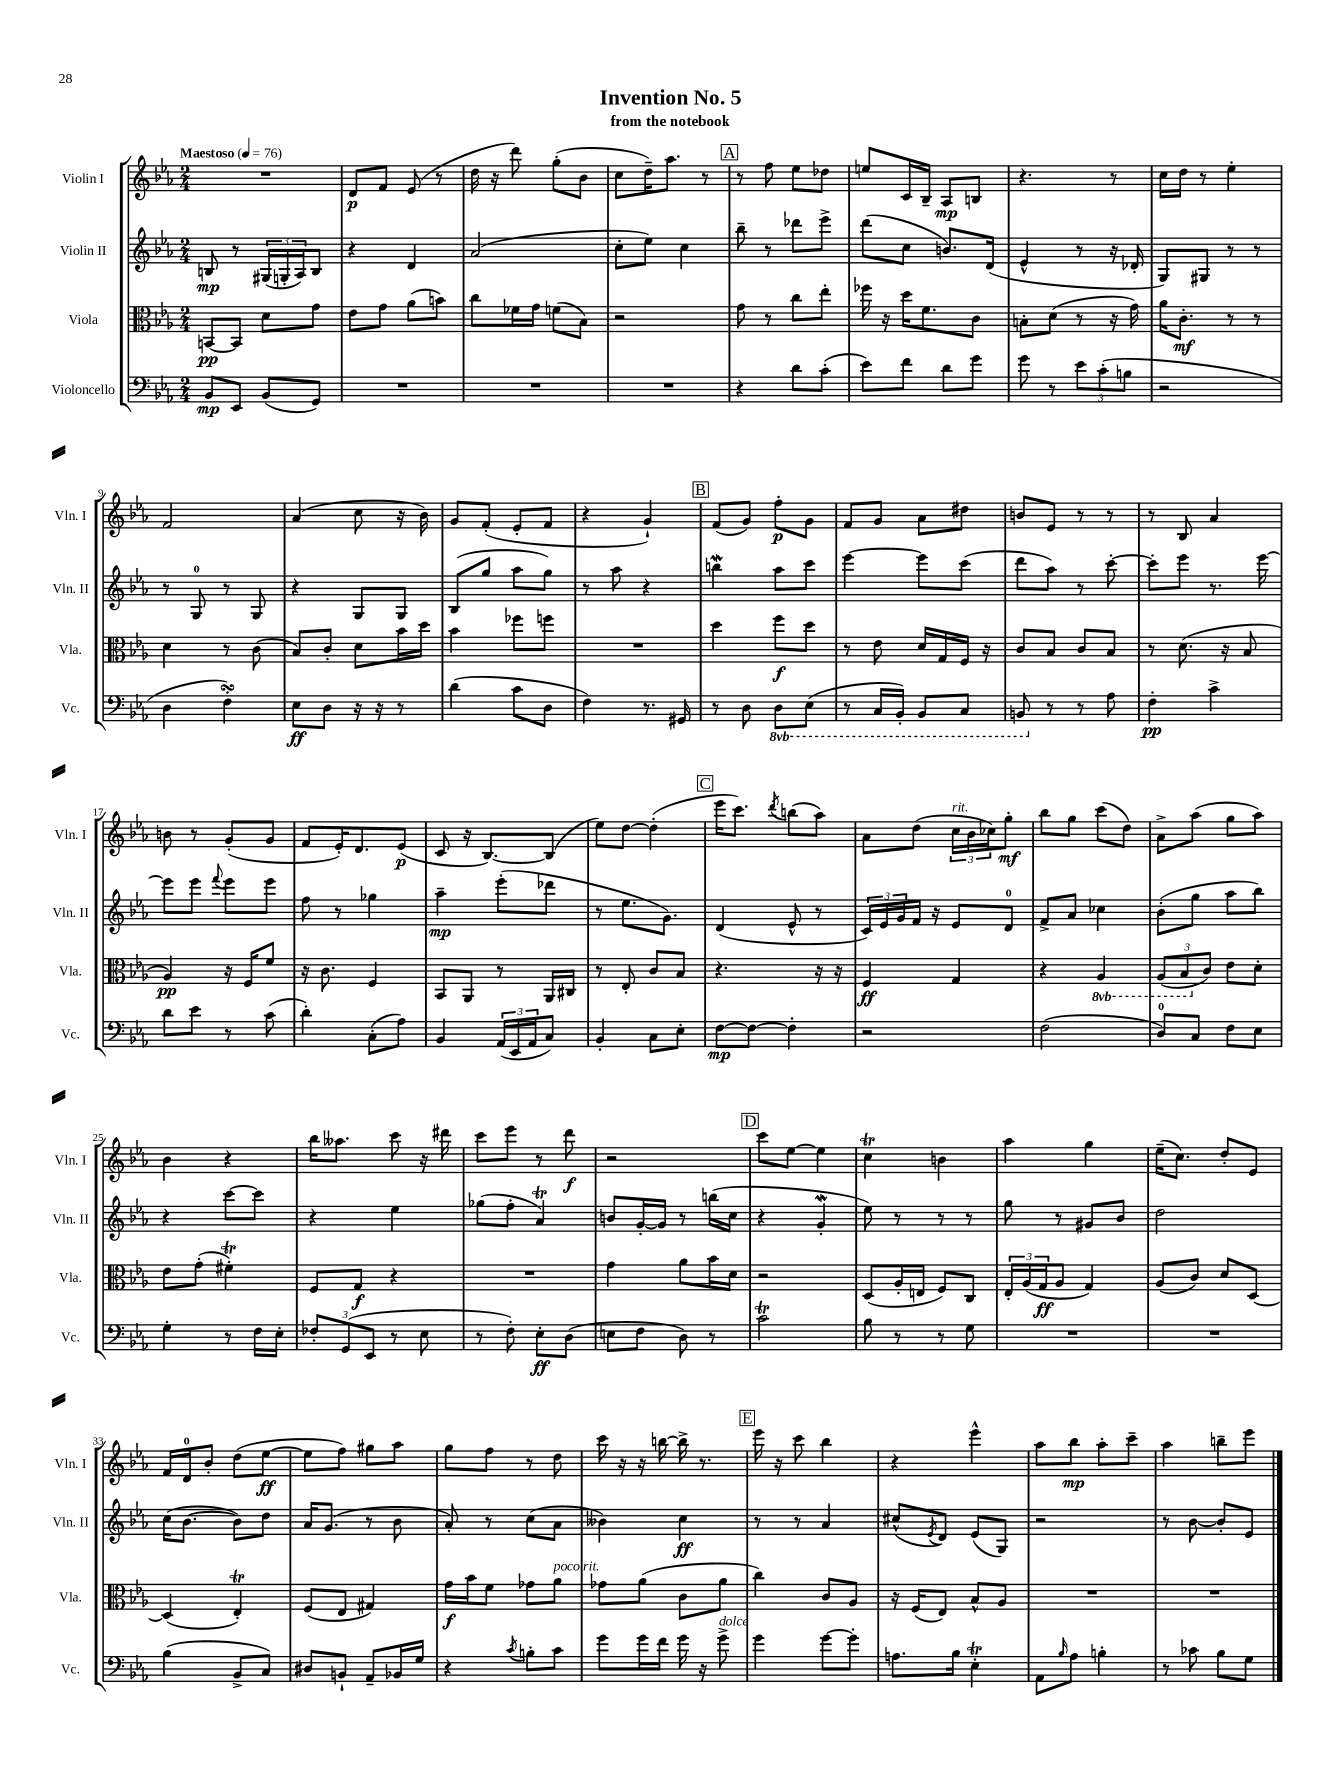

**kern	**dynam	**kern	**dynam	**kern	**dynam	**kern	**dynam
*part4	*part4	*part3	*part3	*part2	*part2	*part1	*part1
*staff4	*staff4	*staff3	*staff3	*staff2	*staff2	*staff1	*staff1
*I"Violoncello	*	*I"Viola	*	*I"Violin II	*	*I"Violin I	*
*I'Vc.	*	*I'Vla.	*	*I'Vln. II	*	*I'Vln. I	*
*clefF4	*	*clefC3	*	*clefG2	*	*clefG2	*
*k[b-e-a-]	*	*k[b-e-a-]	*	*k[b-e-a-]	*	*k[b-e-a-]	*
*M2/4	*	*M2/4	*	*M2/4	*	*M2/4	*
*MM76	*	*MM76	*	*MM76	*	*MM76	*
=1	=1	=1	=1	=1	=1	=1	=1
!	!	!	!	!	!	!LO:TX:a:B:t=Maestoso	!
8BB-/L	mp	[8BBn/L	pp	8Bn/	mp	2r	.
8EE-/J	.	8BB/J]	.	8r	.	.	.
(8BB-/L	.	8d\L	.	(24G#X/LL	.	.	.
.	.	.	.	24Gn'/	.	.	.
.	.	.	.	24A-/J)	.	.	.
8GG/J)	.	8g\J	.	8B/J	.	.	.
=2	=2	=2	=2	=2	=2	=2	=2
2r	.	8e-\L	.	4r	.	8d/L	p
.	.	8g\J	.	.	.	8f/J	.
.	.	(8a-\L	.	4d/	.	(8e-/	.
.	.	8bn\J)	.	.	.	8r	.
=3	=3	=3	=3	=3	=3	=3	=3
2r	.	8cc\L	.	(2a-/	.	16dd\	.
.	.	.	.	.	.	16r	.
.	.	16f-X\L	.	.	.	8ddd\)	.
.	.	16g\JJ	.	.	.	.	.
.	.	(8fn\L	.	.	.	(8gg'\L	.
.	.	8B-\J)	.	.	.	8b-\J	.
=4	=4	=4	=4	=4	=4	=4	=4
2r	.	2r	.	8cc'\L	.	8cc\L	.
.	.	.	.	8ee-\J)	.	16dd~\K)	.
.	.	.	.	.	.	8.aa-\J	.
.	.	.	.	4cc\	.	.	.
.	.	.	.	.	.	8r	.
!!LO:REH:place=s1:t=A
=5	=5	=5	=5	=5	=5	=5	=5
4r	.	8g\	.	8bb-~\	.	8r	.
.	.	8r	.	8r	.	8ff\	.
8d\L	.	8cc\L	.	8ddd-X\L	.	8ee-\L	.
(8c'\J	.	8ee-'\J	.	8eee-^\J	.	8dd-X\J	.
=6	=6	=6	=6	=6	=6	=6	=6
8e-\L)	.	16ff-X\	.	(8ddd\L	.	8een/L	.
.	.	16r	.	.	.	.	.
8f\J	.	16dd\KL	.	8cc\J	.	16c/L	.
.	.	8.f\	.	.	.	16B-~/JJ	.
8d\L	.	.	.	8.bn/L)	.	8A-/L	mp
8g\J	.	8c\J	.	.	.	8Bn/J	.
.	.	.	.	(16d/Jk	.	.	.
=7	=7	=7	=7	=7	=7	=7	=7
8g\	.	8Bn'\L	.	4e-^^/	.	4.r	.
8r	.	(8d\J	.	.	.	.	.
12e-\L	.	8r	.	8r	.	.	.
(12c'\	.	.	.	.	.	.	.
.	.	16r	.	16r	.	8r	.
12Bn\J	.	.	.	.	.	.	.
.	.	16g\)	.	16d-X'/	.	.	.
=8	=8	=8	=8	=8	=8	=8	=8
2r	.	16a-\KL	.	8G/L)	.	16cc\LL	.
.	.	8.c'\J	mf	.	.	16dd\JJ	.
.	.	.	.	8G#X/J	.	8r	.
.	.	8r	.	8r	.	4ee-'\	.
.	.	8r	.	8r	.	.	.
!!LO:LB:g=z
=9	=9	=9	=9	=9	=9	=9	=9
4D\	.	4d\	.	8r	.	2f/	.
.	.	.	.	8G/	.	.	.
4FsSSS'\)	.	8r	.	8r	.	.	.
.	.	(8c\	.	8G/	.	.	.
=10	=10	=10	=10	=10	=10	=10	=10
8E-\L	ff	8B-/L)	.	4r	.	(4a-/	.
8D\J	.	8c'/J	.	.	.	.	.
16r	.	8d\L	.	8G/L	.	8cc\	.
16r	.	.	.	.	.	.	.
8r	.	16b-\L	.	8G/J	.	16r	.
.	.	16dd\JJ	.	.	.	16b-\)	.
=11	=11	=11	=11	=11	=11	=11	=11
(4d\	.	4b-\	.	(8B-/L	.	8g/L	.
.	.	.	.	8gg/J	.	(8f'/J	.
8c\L	.	8ff-X\L	.	8aa-\L	.	8e-'/L	.
8D\J	.	8ffn\J	.	8gg\J)	.	8f/J	.
=12	=12	=12	=12	=12	=12	=12	=12
4F\)	.	2r	.	8r	.	4r	.
.	.	.	.	8aa-\	.	.	.
8.r	.	.	.	4r	.	4g`/)	.
16GG#X/	.	.	.	.	.	.	.
!!LO:REH:place=s1:t=B
=13	=13	=13	=13	=13	=13	=13	=13
8r	.	4dd\	.	4bbnW\	.	(8f/L	.
8D\	.	.	.	.	.	8g/J)	.
*8ba	*	*	*	*	*	*	*
8DD\L	.	8ff\L	f	8aa-\L	.	8ff'\L	p
(8EE-\J	.	8dd\J	.	8ccc\J	.	8g\J	.
=14	=14	=14	=14	=14	=14	=14	=14
8r	.	8r	.	[4eee-\	.	8f/L	.
16CC/LL	.	8e-\	.	.	.	8g/J	.
16BBB-'/JJ)	.	.	.	.	.	.	.
8BBB-/L	.	16d/LL	.	8eee-\L]	.	8a-\L	.
.	.	16G/	.	.	.	.	.
8CC/J	.	16F/JJ	.	(8ccc\J	.	8dd#X\J	.
.	.	16r	.	.	.	.	.
=15	=15	=15	=15	=15	=15	=15	=15
8BBBn/	.	8c/L	.	8ddd\L	.	8bn/L	.
*X8ba	*	*	*	*	*	*	*
8r	.	8B-/J	.	8aa-\J)	.	8e-/J	.
8r	.	8c/L	.	8r	.	8r	.
8A-\	.	8B-/J	.	[8ccc'\	.	8r	.
=16	=16	=16	=16	=16	=16	=16	=16
4F'\	pp	8r	.	8ccc'\L]	.	8r	.
.	.	(8.d\	.	8eee-\J	.	8B-/	.
4c^\	.	.	.	8.r	.	4a-/	.
.	.	16r	.	.	.	.	.
.	.	8B-/	.	.	.	.	.
.	.	.	.	[16eee-\	.	.	.
!!LO:LB:g=z
=17	=17	=17	=17	=17	=17	=17	=17
8d\L	.	4A-/)	pp	8eee-\L]	.	8bn\	.
8e-\J	.	.	.	8eee-\J	.	8r	.
.	.	.	.	8qqfff/	.	.	.
8r	.	16r	.	8eee-\L	.	(8g'/L	.
.	.	16F/KL	.	.	.	.	.
(8c\	.	8f/J	.	8eee-\J	.	8g/J	.
=18	=18	=18	=18	=18	=18	=18	=18
4d'\)	.	16r	.	8ff\	.	8f/L	.
.	.	8.c\	.	.	.	.	.
.	.	.	.	8r	.	16e-'/K)	.
.	.	.	.	.	.	8.d/	.
(8C'\L	.	4F/	.	4gg-X\	.	.	.
8A-\J)	.	.	.	.	.	(8e-/J	p
=19	=19	=19	=19	=19	=19	=19	=19
4BB-/	.	8BB-/L	.	4aa-~\	mp	8c/	.
.	.	8AA-/J	.	.	.	16r	.
.	.	.	.	.	.	[8.B-/L)	.
(24AA-/LL	.	8r	.	(8eee-'\L	.	.	.
24EE-/	.	.	.	.	.	.	.
24AA-/J	.	.	.	.	.	.	.
8C/J)	.	16AA-/LL	.	8ddd-X\J	.	(8B-/J]	.
.	.	16C#X/JJ	.	.	.	.	.
=20	=20	=20	=20	=20	=20	=20	=20
4BB-'/	.	8r	.	8r	.	8ee-\L)	.
.	.	8E-'/	.	8.ee-\L	.	[8dd\J	.
8C\L	.	8c/L	.	.	.	(4dd'\]	.
.	.	.	.	8.g\J)	.	.	.
8E-'\J	.	8B-/J	.	.	.	.	.
!!LO:REH:place=s1:t=C
=21	=21	=21	=21	=21	=21	=21	=21
[8F\L	mp	4.r	.	(4d/	.	16eee-\KL	.
.	.	.	.	.	.	8.ccc\J)	.
8F\J_	.	.	.	.	.	.	.
.	.	.	.	.	.	8qddd/	.
4F'\]	.	.	.	8e-^^/	.	(8bbn\L	.
.	.	16r	.	8r	.	8aa-\J)	.
.	.	16r	.	.	.	.	.
=22	=22	=22	=22	=22	=22	=22	=22
2r	.	4F/	ff	24c/LL)	.	8a-\L	.
.	.	.	.	24e-/	.	.	.
.	.	.	.	24g/	.	.	.
.	.	.	.	16f/JJ	.	(8dd\J	.
.	.	.	.	16r	.	.	.
!	!	!	!	!	!	!LO:TX:a:i:t=rit.	!
.	.	4G/	.	8e-/L	.	24cc\LL	.
.	.	.	.	.	.	24b-\	.
.	.	.	.	.	.	24cc-X\J)	.
.	.	.	.	8d/J	.	8gg'\J	mf
=23	=23	=23	=23	=23	=23	=23	=23
(2F\	.	4r	.	8f^/L	.	8bb-\L	.
.	.	.	.	8a-/J	.	8gg\J	.
*	*	*8ba	*	*	*	*	*
.	.	4AA-/	.	4cc-X\	.	(8ccc\L	.
.	.	.	.	.	.	8dd\J)	.
=24	=24	=24	=24	=24	=24	=24	=24
8D/L)	.	(12AA-/L	.	(8b-'\L	.	8a-^\L	.
.	.	12BB-/	.	.	.	.	.
8C/J	.	.	.	8gg\J	.	(8aa-\J	.
*	*	*X8ba	*	*	*	*	*
.	.	12c/J)	.	.	.	.	.
8F\L	.	8e-\L	.	8aa-\L	.	8gg\L	.
8E-\J	.	8d'\J	.	8bb-\J)	.	8aa-\J)	.
!!LO:LB:g=z
=25	=25	=25	=25	=25	=25	=25	=25
4G'\	.	8e-\L	.	4r	.	4b-\	.
.	.	(8g'\J	.	.	.	.	.
8r	.	4f#Xt'\)	.	[8ccc\L	.	4r	.
16F\LL	.	.	.	8ccc\J]	.	.	.
16E-'\JJ	.	.	.	.	.	.	.
=26	=26	=26	=26	=26	=26	=26	=26
12F-X'/L	.	8F/L	.	4r	.	16bb-\KL	.
.	.	.	.	.	.	8.aa--X\J	.
(12GG/	.	.	.	.	.	.	.
.	.	8G/J	f	.	.	.	.
12EE-/J	.	.	.	.	.	.	.
8r	.	4r	.	4ee-\	.	8ccc\	.
8E-\	.	.	.	.	.	16r	.
.	.	.	.	.	.	16ddd#X\	.
=27	=27	=27	=27	=27	=27	=27	=27
8r	.	2r	.	(8gg-X\L	.	8ccc\L	.
8F'\)	.	.	.	8ff'\J	.	8eee-\J	.
8E-'\L	ff	.	.	4a-T/)	.	8r	.
(8D\J	.	.	.	.	.	8ddd\	f
=28	=28	=28	=28	=28	=28	=28	=28
8En\L	.	4g\	.	8bn/L	.	2r	.
8F\J	.	.	.	[16g'/L	.	.	.
.	.	.	.	16g/JJ]	.	.	.
8D\)	.	8a-\L	.	8r	.	.	.
8r	.	16b-\L	.	(16bbn\LL	.	.	.
.	.	16d\JJ	.	16cc\JJ	.	.	.
!!LO:REH:place=s1:t=D
=29	=29	=29	=29	=29	=29	=29	=29
2cT\	.	2r	.	4r	.	8ccc\L	.
.	.	.	.	.	.	[8ee-\J	.
.	.	.	.	4gW'/	.	4ee-\]	.
=30	=30	=30	=30	=30	=30	=30	=30
8B-\	.	(8D/L	.	8ee-\)	.	4ccT\	.
8r	.	16A-'/L	.	8r	.	.	.
.	.	16En/JJ	.	.	.	.	.
8r	.	8F/L)	.	8r	.	4bn\	.
8G\	.	8C/J	.	8r	.	.	.
=31	=31	=31	=31	=31	=31	=31	=31
2r	.	24E-'/LL	.	8gg\	.	4aa-\	.
.	.	(24A-/	.	.	.	.	.
.	.	24G/J	ff	.	.	.	.
.	.	8A-/J	.	8r	.	.	.
.	.	4G/)	.	8g#X/L	.	4gg\	.
.	.	.	.	8b-/J	.	.	.
=32	=32	=32	=32	=32	=32	=32	=32
2r	.	(8A-/L	.	2dd\	.	(16ee-~\KL	.
.	.	.	.	.	.	8.cc\J)	.
.	.	8c/J)	.	.	.	.	.
.	.	8d/L	.	.	.	8dd'/L	.
.	.	[8D/J	.	.	.	8e-/J	.
!!LO:LB:g=z
=33	=33	=33	=33	=33	=33	=33	=33
(4B-\	.	(4D/]	.	(16cc\KL	.	16f/LL	.
.	.	.	.	[8.b-\J	.	16d/J	.
.	.	.	.	.	.	8b-'/J	.
8BB-^/L	.	4E-T'/)	.	8b-\L])	.	(8dd\L	.
8C/J)	.	.	.	8dd\J	.	[8ee-\J	ff
=34	=34	=34	=34	=34	=34	=34	=34
8D#X/L	.	(8F/L	.	16a-/KL	.	8ee-\L]	.
.	.	.	.	(8.g/J	.	.	.
8BBn`/J	.	8E-/J	.	.	.	8ff\J)	.
8AA-~/L	.	4G#X/)	.	8r	.	8gg#X\L	.
16BB-X/L	.	.	.	8b-\	.	8aa-\J	.
16G/JJ	.	.	.	.	.	.	.
=35	=35	=35	=35	=35	=35	=35	=35
4r	.	16g\LL	f	8a-'/)	.	8gg\L	.
.	.	16b-\J	.	.	.	.	.
.	.	8f\J	.	8r	.	8ff\J	.
8qc/	.	.	.	.	.	.	.
8Bn'\L	.	8g-X\L	.	(8cc\L	.	8r	.
!	!	!LO:TX:a:i:t=poco rit.	!	!	!	!	!
8c\J	.	8a-\J	.	8a-\J	.	8dd\	.
=36	=36	=36	=36	=36	=36	=36	=36
8g\L	.	8g-X\L	.	4b--X\)	.	16ccc\	.
.	.	.	.	.	.	16r	.
16g\L	.	(8a-\J	.	.	.	16r	.
16f\JJ	.	.	.	.	.	[16bbn\	.
16g\	.	8c\L	.	4cc\	ff	16bb^\]	.
16r	.	.	.	.	.	8.r	.
!LO:TX:a:i:t=dolce	!	!	!	!	!	!	!
8g^\	.	8a-\J	.	.	.	.	.
!!LO:REH:place=s1:t=E
=37	=37	=37	=37	=37	=37	=37	=37
4g\	.	4cc\)	.	8r	.	16eee-\	.
.	.	.	.	.	.	16r	.
.	.	.	.	8r	.	8ccc\	.
[8g\L	.	8c/L	.	4a-/	.	4bb-\	.
8g'\J]	.	8A-/J	.	.	.	.	.
=38	=38	=38	=38	=38	=38	=38	=38
8.An\L	.	16r	.	(8cc#X^^/L	.	4r	.
.	.	(16F/KL	.	.	.	.	.
.	.	.	.	8qe-/	.	.	.
.	.	8E-/J)	.	8d/J)	.	.	.
16B-\Jk	.	.	.	.	.	.	.
4E-T'\	.	8B-^^/L	.	(8e-/L	.	4eee-^^\	.
.	.	8A-/J	.	8G/J)	.	.	.
=39	=39	=39	=39	=39	=39	=39	=39
8AA-\L	.	2r	.	2r	.	8aa-\L	.
16qqB-/	.	.	.	.	.	.	.
8A-\J	.	.	.	.	.	8bb-\J	mp
4Bn'\	.	.	.	.	.	8aa-'\L	.
.	.	.	.	.	.	8ccc~\J	.
=40	=40	=40	=40	=40	=40	=40	=40
8r	.	2r	.	8r	.	4aa-\	.
8c-X\	.	.	.	[8b-\	.	.	.
8B-\L	.	.	.	8b-'/L]	.	8bbn~\L	.
8G\J	.	.	.	8e-/J	.	8eee-\J	.
==	==	==	==	==	==	==	==
*-	*-	*-	*-	*-	*-	*-	*-
